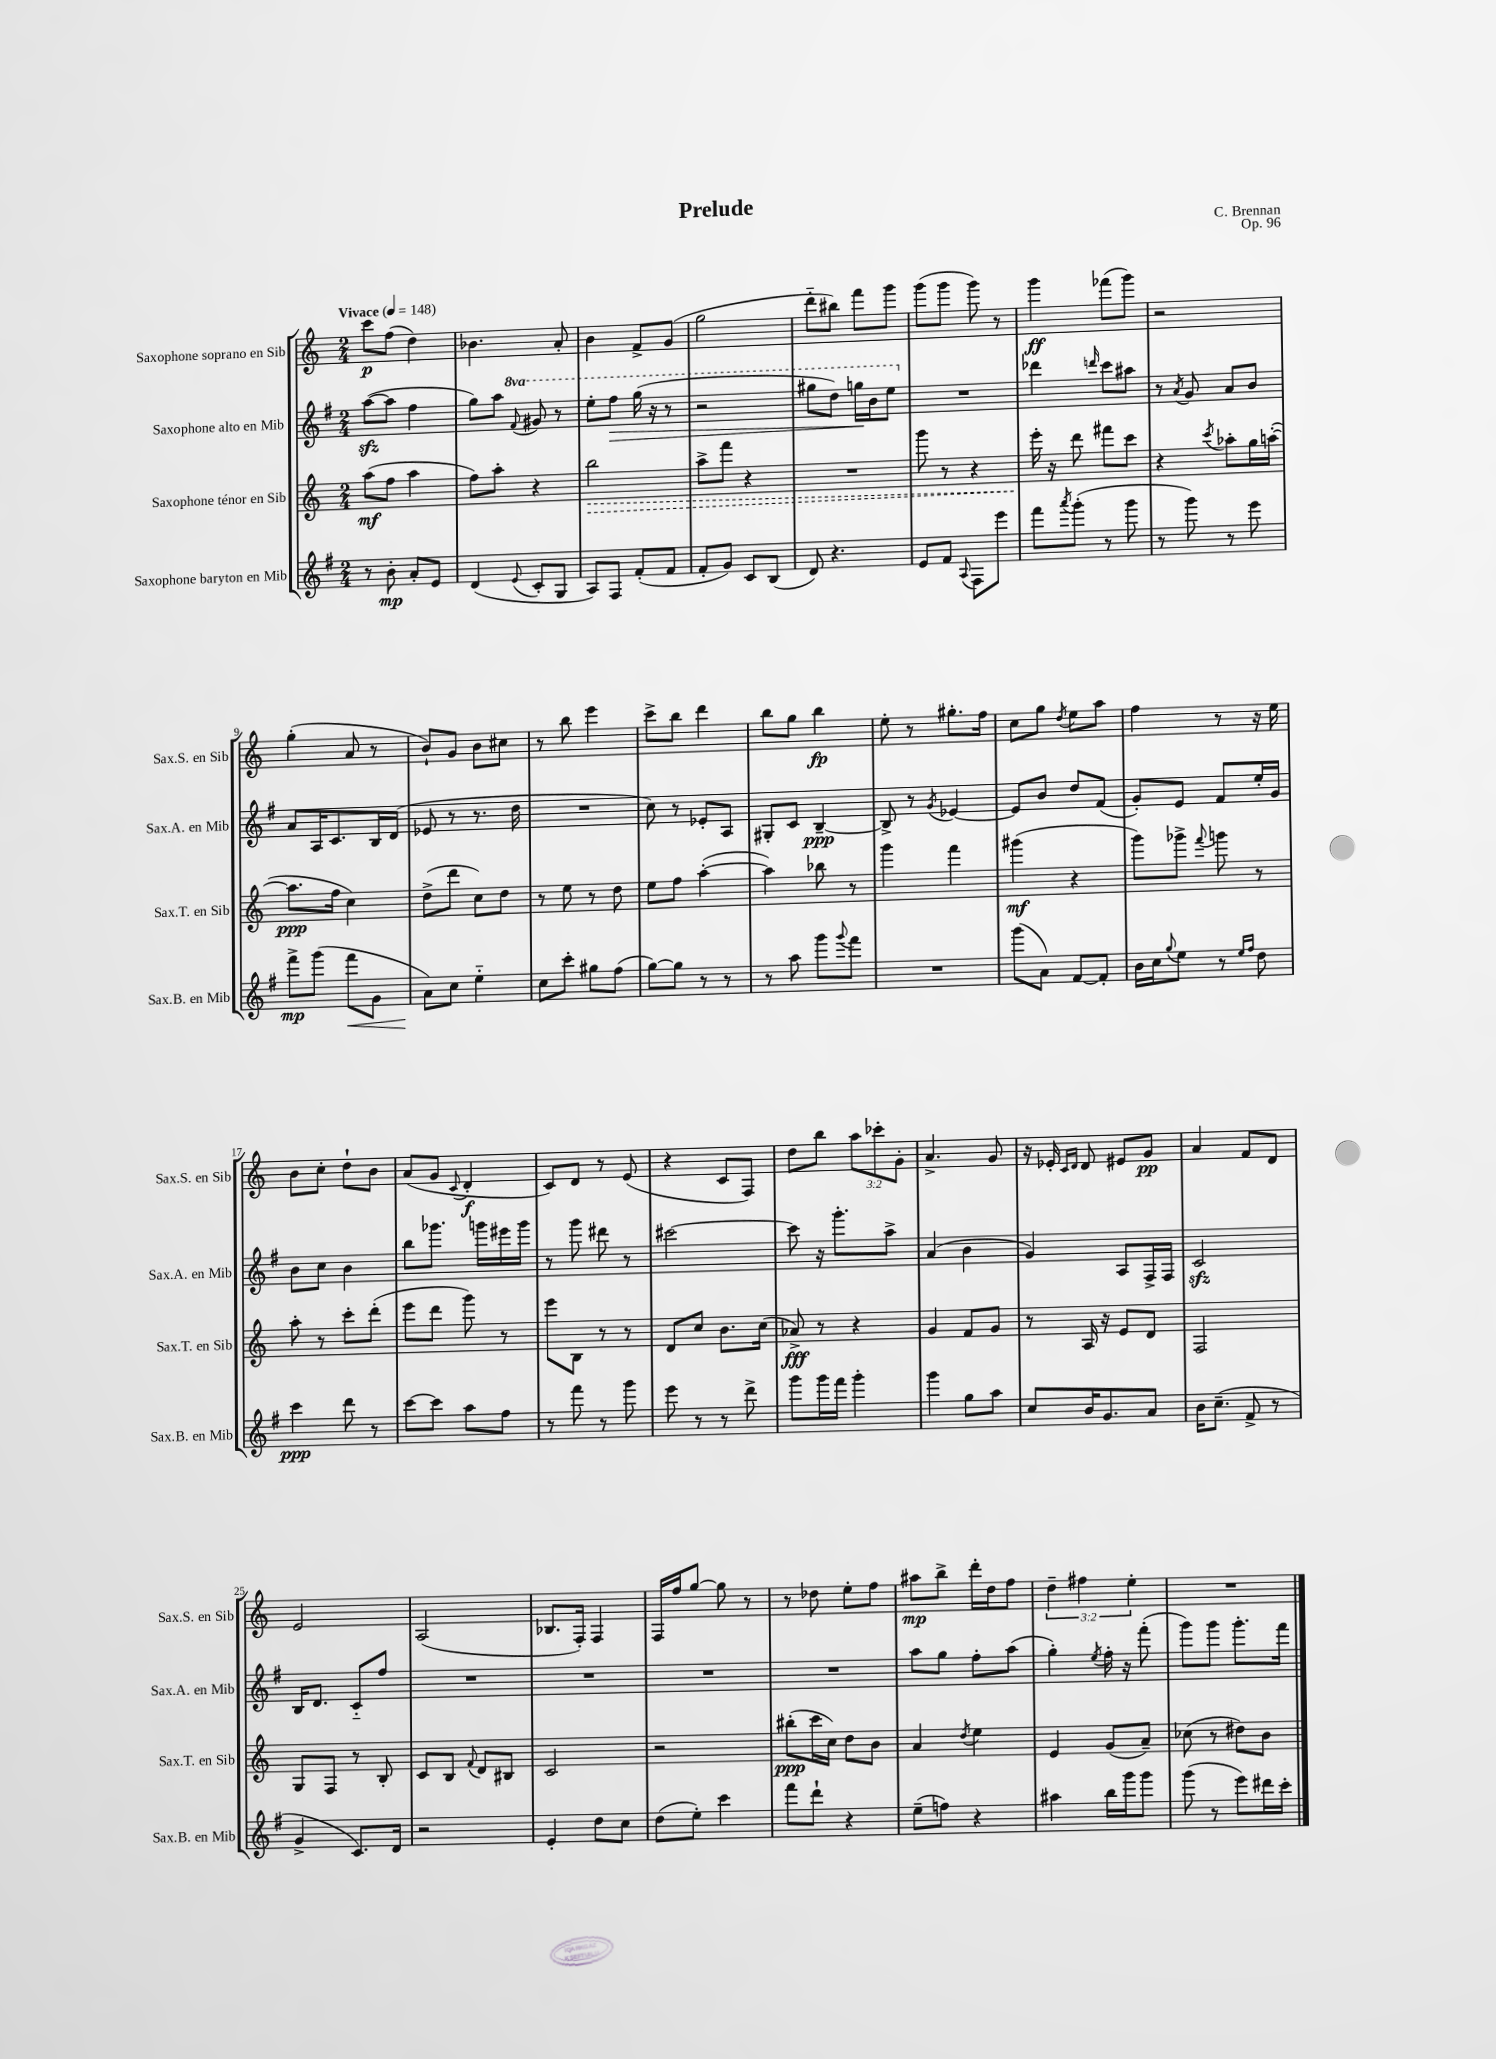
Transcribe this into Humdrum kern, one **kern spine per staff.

**kern	**kern	**kern	**kern
*staff4	*staff3	*staff2	*staff1
*clefG2	*clefG2	*clefG2	*clefG2
*k[f#]	*k[]	*k[f#]	*k[]
*M2/4	*M2/4	*M2/4	*M2/4
*MM148	*MM148	*MM148	*MM148
8r	(8aa	([8aa	8ccc
8b'	8ff	8aa]	(8ff
8a'	4aa	4ff#	4dd)
8e	.	.	.
=	=	=	=
(4d	8ff)	8gg)	4.b-
.	8aa'	8aa	.
8qqe	.	8qqff#	.
8c'	4r	8gg#	.
8G	.	8r	8a'
=	=	=	=
8A)	2bb	8eee'	4b
8F#	.	8fff#	.
(8f#'	.	(16ggg	8f^
.	.	16r	.
8f#	.	8r	(8g
=	=	=	=
8f#'	8aa^	2r	2gg
8g)	8fff	.	.
8c	4r	.	.
(8B	.	.	.
=	=	=	=
8d)	2r	8ggg#	8ddd'~
4.r	.	8ddd)	8bb#)
.	.	16ggg	8fff
.	.	16bb	.
.	.	8eee	8ggg
=	=	=	=
8e	8ggg	2r	(8ggg
8f#	8r	.	8ggg
8qqA	.	.	.
8F#	4r	.	8ggg)
8eee	.	.	8r
=	=	=	=
8fff#	16eee'	4ddd-	4ggg
.	16r	.	.
8qaaa	.	.	.
(8ggg'	8ddd	.	.
.	.	16qqddd	.
8r	8fff#	8ccc	(8fff-
8ggg	8ccc	8aa#	8ggg)
=	=	=	=
8r	4r	8r	2r
.	.	8qa	.
8ggg)	.	8g	.
.	8qccc	.	.
8r	8aa-'	8a	.
8eee	16gg	8b	.
.	([16aa'	.	.
=	=	=	=
8fff#^	8.aa]	8a	(4gg'
(8ggg	.	16A	.
.	16ff	8.c	.
8fff#	4cc)	.	8a
8g	.	16B	8r
.	.	(16d	.
=	=	=	=
8a)	(8dd^	8e-	8b`)
8cc	8ddd	8r	8g
4ee'~	8cc)	8.r	8b
.	8dd	.	8cc#
.	.	16dd	.
=	=	=	=
8cc	8r	2r	8r
8ccc'	8ee	.	8bb
8gg#	8r	.	4eee
(8ff#	8dd	.	.
=	=	=	=
[8gg)	8ee	8cc)	8ccc^
8gg]	8ff	8r	8bb
8r	([4aa'	8e-'	4ddd
8r	.	8A	.
=	=	=	=
8r	4aa])	8G#'	8bb
8aa	.	8c	8gg
8ggg	8bb-	[4B~	4bb
8qqggg	.	.	.
8fff#	8r	.	.
=	=	=	=
2r	4ggg	8B^]	8ee'
.	.	8r	8r
.	.	8qg	.
.	4fff	[4e-	8.gg#'
.	.	.	16ff
=	=	=	=
(8ggg	(4ggg#	8e-]	8cc
8a)	.	8b	8gg
.	.	.	8qdd
[8f#	4r	8dd	8ee
8f#']	.	(8f#	8aa
=	=	=	=
16b	8ggg)	8g')	4ff
16cc	.	.	.
8qqgg	.	.	.
8ee	8ggg-^	8e	.
.	8qqfff	.	.
8r	8ggg	8f#	8r
16qqee	.	.	.
16qqff#	.	.	.
8dd	8r	16ee'	16r
.	.	16g	16ee
=	=	=	=
4ccc	8aa'	8b	8b
.	8r	8cc	8cc'
8ddd	8ccc'	4b	8dd`
8r	(8ddd'	.	8b
=	=	=	=
[8ccc	8eee	8bb	(8a
8ccc]	8ddd	8.ggg-	8g
.	.	.	8qqc
8aa	8ggg)	.	4d'
.	.	16ggg	.
8ff#	8r	16eee#	.
.	.	16ggg	.
=	=	=	=
8r	8eee	8r	8c)
8fff#	8B	8ggg	8d
8r	8r	8ddd#	8r
8ggg	8r	8r	(8e
=	=	=	=
8eee	8d	[2ccc#	4r
8r	8cc	.	.
8r	8.b	.	8c
8ddd^	.	.	8F)
.	(16cc	.	.
=	=	=	=
8ggg	8a-^)	8ccc#]	8dd
16ggg	8r	16r	8bb
16fff#	.	8.ggg'	.
4ggg'	4r	.	12aa
.	.	.	12ccc-'
.	.	8aa^	.
.	.	.	12g'
=	=	=	=
4ggg	4g	(4a	4.a^
8gg	8f	4b	.
8aa	8g	.	8g
=	=	=	=
8cc	8r	4g)	16r
.	.	.	16e-'
.	.	.	16qqc
.	.	.	16qqd
16b	16A	.	8d
8.g	16r	.	.
.	8e	8A	8e#
8a	8d	16F#^	8g
.	.	16F#	.
=	=	=	=
16b	2F	2c	4a
(8.cc~	.	.	.
8f#^	.	.	8f
8r	.	.	8d
=	=	=	=
4g^	8G	16B	2e
.	.	8.d	.
.	8F	.	.
8.c)	8r	8c'~	.
.	8B'	8ff#	.
16d	.	.	.
=	=	=	=
2r	8c	2r	(2A
.	8B	.	.
.	8qqf	.	.
.	8d	.	.
.	8B#	.	.
=	=	=	=
4e'	2c	2r	8.B-
.	.	.	16F')
8dd	.	.	4F
8cc	.	.	.
=	=	=	=
(8dd	2r	2r	16F
.	.	.	16ff
8ee')	.	.	[8gg
4ccc	.	.	8gg]
.	.	.	8r
=	=	=	=
8fff#	(8bb#'	2r	8r
8ddd`	16ccc	.	8dd-
.	16cc)	.	.
4r	8dd	.	8ee'
.	8b	.	8ff
=	=	=	=
(8ee~	4a	8aa	8aa#
8ff)	.	8gg	8bb^
.	8qdd	.	.
4r	4ee	8ff#'	16ddd'
.	.	.	16dd
.	.	(8aa	8ff
=	=	=	=
4aa#	4e	4gg')	6dd~
.	.	.	6ff#
.	.	8qee	.
16bb	(8g	16ff#'	.
16ggg	.	16r	.
.	.	.	6ee'
8ggg	8a~)	(8fff#'	.
=	=	=	=
(8ggg	(8cc-	8ggg)	2r
8r	8r	8ggg	.
8eee)	8dd#)	8.ggg'	.
16ddd#	8b	.	.
16ccc'	.	16fff#	.
==	==	==	==
*-	*-	*-	*-
